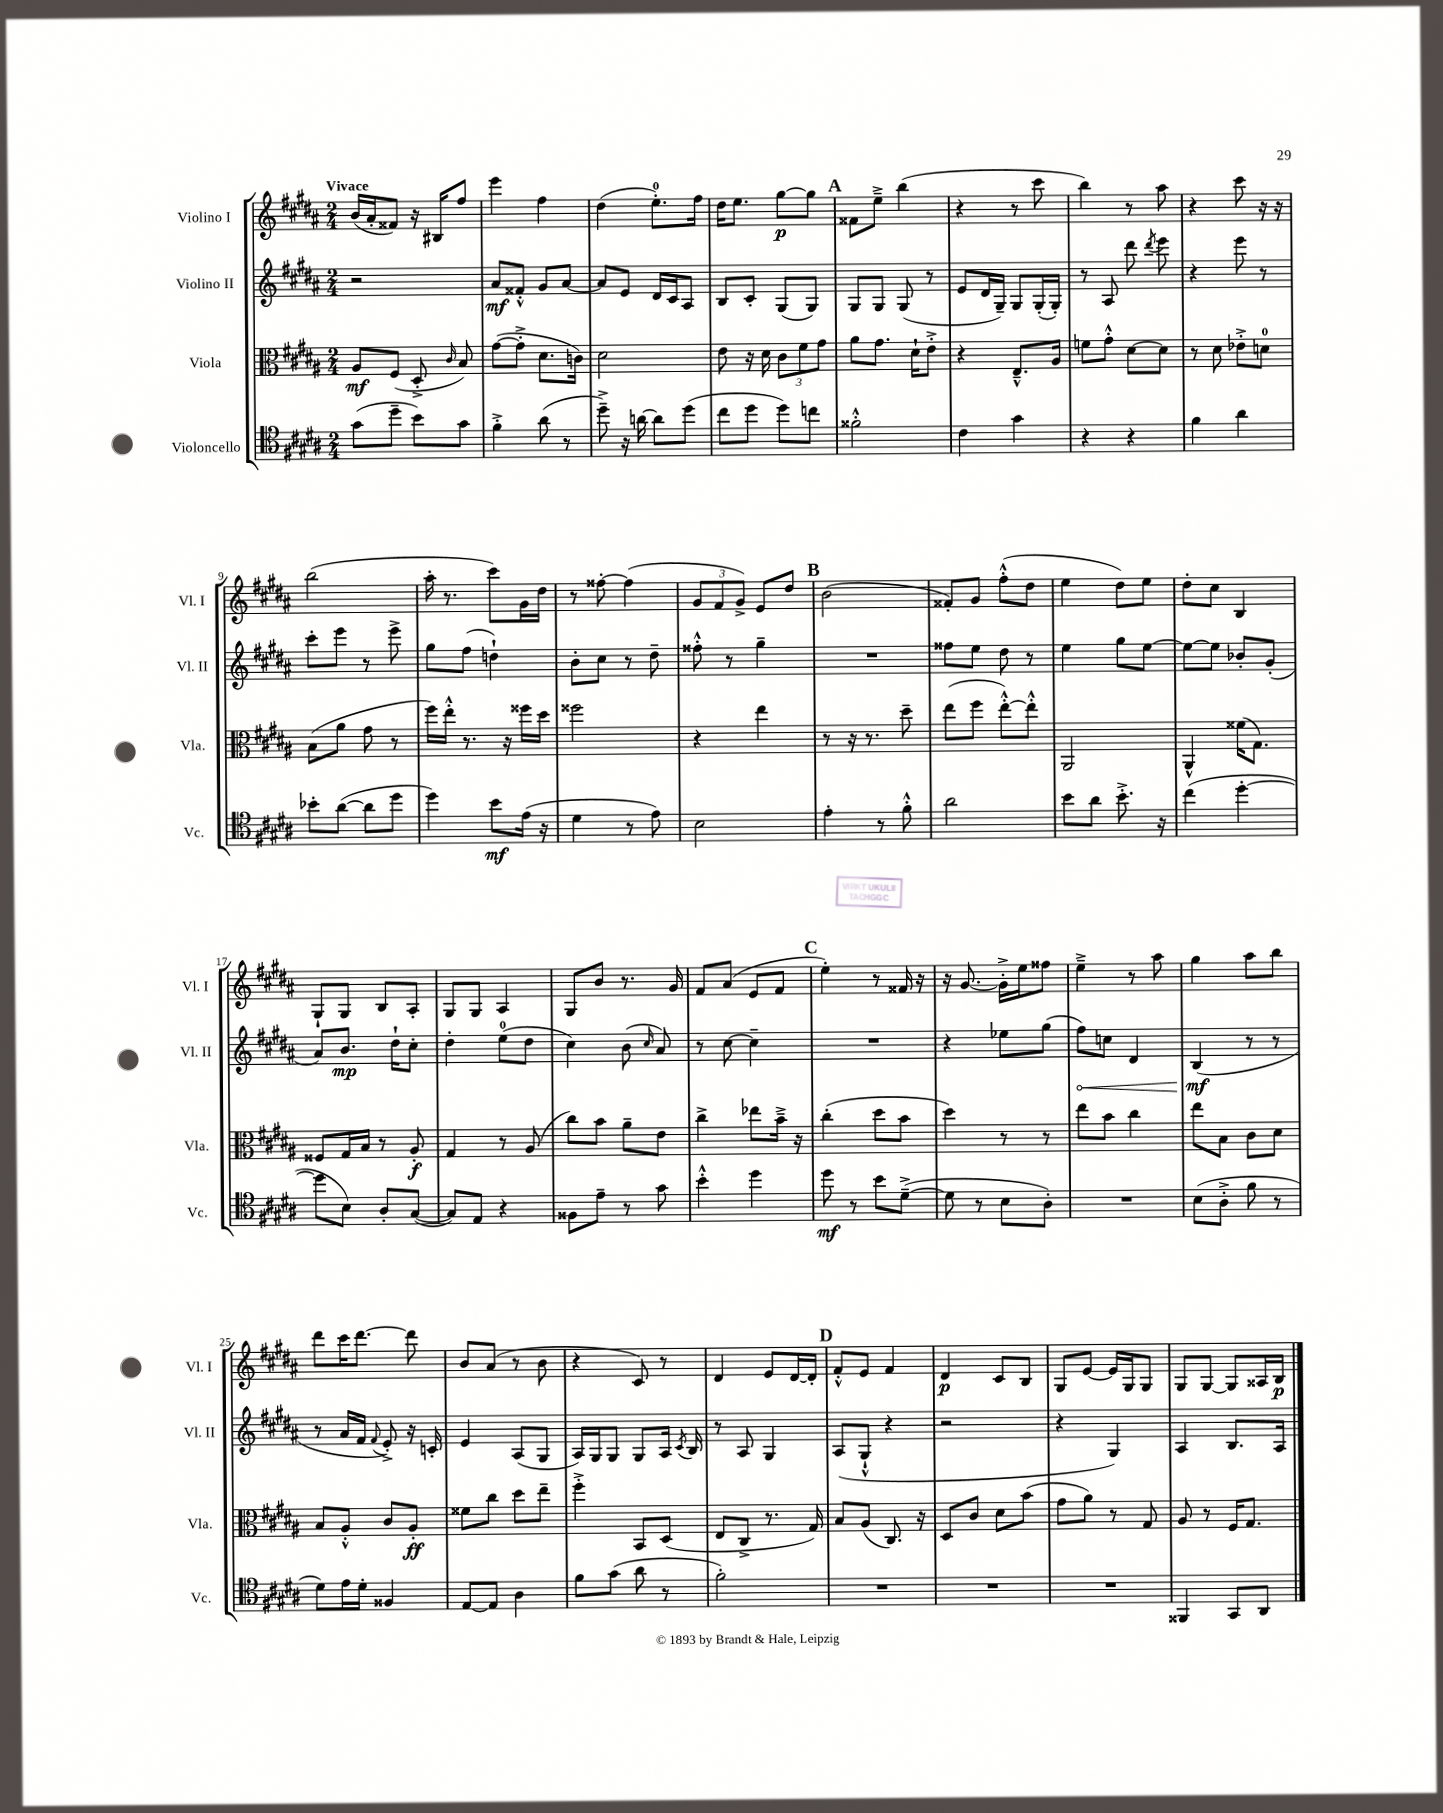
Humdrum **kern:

**kern	**kern	**kern	**kern
*staff4	*staff3	*staff2	*staff1
*clefC4	*clefC3	*clefG2	*clefG2
*k[f#c#g#d#a#]	*k[f#c#g#d#a#]	*k[f#c#g#d#a#]	*k[f#c#g#d#a#]
*M2/4	*M2/4	*M2/4	*M2/4
(8g#\L	8A#/L	2r	(16b/LL
.	.	.	16a#'/J
8dd#~\J	(8F#/J	.	8f##/J)
8b\L)	8D#'^/	.	16r
.	.	.	16B#/LK
.	16qqc#/	.	.
8g#\J	8B/)	.	8ff#/J
=	=	=	=
4f#'^\	([8g#\L	8a#/L	4eee\
.	8g#'^\]J	8f##'^^/J	.
(8a#\	8.d#\L	8g#/L	4ff#\
8r	.	[8a#/J	.
.	16c\Jk)	.	.
=	=	=	=
8dd#~^\)	2d#\	8a#/]L	(4dd#\
16r	.	8e/J	.
[16a\	.	.	.
8a\]L	.	16d#/LL	8.ee'\L)
.	.	16c#/J	.
(8dd#\J	.	8A#/J	.
.	.	.	16ff#\Jk
=	=	=	=
8cc#\L	8e\	8B/L	16dd#\LK
.	.	.	8.ee\J
8dd#\J	16r	8c#'/J	.
.	16d#\	.	.
8dd#\L)	12c#\L	(8G#/L	[8gg#\L
.	12f#\	.	.
8cc\J	.	8G#/J)	8gg#\]J
.	12g#\J	.	.
=	=	=	=
2f##'^^\	8a#\L	8G#/L	8f##\L
.	8.g#\J	8G#/J	8ee~^\J
.	.	(8G#/	(4bb\
.	16d#`\LK	.	.
.	8e'^\J	8r	.
=	=	=	=
4c#\	4r	8e/L	4r
.	.	16d#/L	.
.	.	16G#~/JJ)	.
4g#\	8.E~^^/L	8G#/L	8r
.	.	(16G#'/L	8ccc#\
.	16A#/Jk	16G#'/JJ)	.
=	=	=	=
4r	8f\L	8r	4bb\)
.	8g#'^^\J	8A#/	.
4r	[8d#\L	8ddd#\	8r
.	.	8qddd#/	.
.	8d#\]J	8eee\	8aa#\
=	=	=	=
4f#\	8r	4r	4r
.	8d#\	.	.
4a#\	8e-'^\L	8eee\	8ccc#\
.	8d\J	8r	16r
.	.	.	16r
=	=	=	=
8b-'\L	(8B\L	8ccc#'\L	(2bb\
([8a#\J	8a#\J	8eee\J	.
8a#\]L	8g#\	8r	.
8dd#\J	8r	8eee^\	.
=	=	=	=
4dd#\)	16ff#\LL)	8gg#\L	16aa#'\
.	16ee'^^\JJ	.	8.r
.	8.r	(8ff#\J	.
8b\L	.	4dd`\)	8ccc#\L)
.	16r	.	.
(16e\Jk	16ff##\LL	.	16g#\L
16r	16dd#\JJ	.	16dd#\JJ
=	=	=	=
4d#\	2ff##\	8b'\L	8r
.	.	8cc#\J	[8ff##'\
8r	.	8r	(4ff##\]
8e\)	.	8dd#~\	.
=	=	=	=
2B\	4r	8ff##'^^\	12g#/L
.	.	.	12f#/
.	.	8r	.
.	.	.	12g#^/J)
.	4ee\	4gg#~\	8e/L
.	.	.	8dd#/J
=	=	=	=
4e'\	8r	2r	(2b\
.	16r	.	.
.	8.r	.	.
8r	.	.	.
8f#'^^\	8dd#~\	.	.
=	=	=	=
2a#\	(8ee\L	8ff##\L	8f##'/L)
.	8ff#\J	8ee\J	8g#/J
.	[8ee'^^\L)	8dd#\	(8ff#'^^\L
.	8ee'^^\]J	8r	8dd#\J
=	=	=	=
8b\L	2AA#/	4ee\	4ee\
8a#\J	.	.	.
8.b'^\	.	8gg#\L	8dd#\L)
.	.	[8ee\J	8ee\J
16r	.	.	.
=	=	=	=
(4cc#\	4AA#^^/	8ee\_L	8dd#'\L
.	.	8ee\]J	8cc#\J
[4dd#'\	(16f##\LK	8b-'/L	4B/
.	8.G#\J)	.	.
.	.	(8g#'/J	.
=	=	=	=
8dd#\]L	8F##/L	8a#/L)	8G#`/L
8B\J)	16G#/L	8.b/J	8G#/J
.	16B/JJ	.	.
8A#'/L	8r	.	8B/L
.	.	16dd#`\LK	.
([8G#/J	8A#'/	8cc#'\J	8A#'/J
=	=	=	=
8G#/]L)	4G#/	4dd#'\	8G#/L
8E/J	.	.	8G#/J
4r	8r	(8ee\L	4A#/
.	(8A#/	8dd#\J	.
=	=	=	=
8F##\L	8cc#\L)	4cc#\)	8G#/L
8e~\J	8b\J	.	8b/J
8r	8a#~\L	(8b\	8.r
.	.	16qqcc#/	.
8g#\	8e\J	8a#/)	.
.	.	.	16g#/
=	=	=	=
4b'^^\	4cc#^\	8r	8f#/L
.	.	[8cc#\	(8a#/J
4dd#\	8ee-\L	4cc#~\]	8e/L
.	16b~^\Jk	.	8f#/J
.	16r	.	.
=	=	=	=
8dd#\	(4cc#'\	2r	4ee'\)
8r	.	.	.
8b\L	8dd#\L	.	8r
([8d#~^\J	8b\J	.	16f##/
.	.	.	16r
=	=	=	=
8d#\]	4dd#\)	4r	16r
.	.	.	[8.g#/
8r	.	.	.
8B\L	8r	8ee-\L	16g#'^\]LL
.	.	.	16ee\J
8A#'\J)	8r	(8gg#\J	8ff##\J
=	=	=	=
2r	8ee\L	8ff#\L)	4ee~^\
.	8b\J	8cc\J	.
.	4cc#\	4d#/	8r
.	.	.	8aa#\
=	=	=	=
(8B\L	8ee\L	(4B/	4gg#\
8A#'^\J	8B\J	.	.
8f#\	8c#\L	8r	8aa#\L
8r	8d#\J	8r	8bb\J
=	=	=	=
8d#\L)	8B/L	8r	8ddd#\L
16e\L	8A#'^^/J	16a#/LL	16ccc#\K
16d#'\JJ	.	16f#/JJ	[8.ddd#\J
.	.	8qqf#/	.
4F##/	8c#/L	8e'^/)	.
.	8A#'/J	16r	8ddd#\]
.	.	16c'/	.
=	=	=	=
[8E/L	8f##\L	4e/	8b/L
8E/]J	8cc#\J	.	(8a#/J
4A#\	8dd#\L	(8A#/L	8r
.	8ee~\J	8G#/J	8b\
=	=	=	=
8f#\L	4ff#'^\	16A#/LL)	4r
.	.	16G#/J	.
(8g#\J	.	8G#/J	.
8a#\	8BB/L	8G#/L	8c#/)
8r	(8D#/J	16A#/Jk	8r
.	.	8qc#/	.
.	.	16B/	.
=	=	=	=
2f#'\)	8E/L	8r	4d#/
.	8C#^/J	8A#/	.
.	8.r	4G#/	8e/L
.	.	.	[16d#/L
.	16G#/)	.	16d#'/]JJ
=	=	=	=
2r	8B/L	(8A#/L	8f#'^^/L
.	(8A#/J	8G#`^^/J	8e/J
.	8.C#/)	4r	4f#/
.	16r	.	.
=	=	=	=
2r	8D#/L	2r	4d#/
.	8c#/J	.	.
.	8d#\L	.	8c#/L
.	(8b\J	.	8B/J
=	=	=	=
2r	8g#\L	4r	8G#/L
.	8a#\J)	.	[8e/J
.	8r	4G#/)	16e/]LL
.	.	.	16G#/J
.	8G#/	.	8G#/J
=	=	=	=
4FF##/	8A#/	4A#/	8G#/L
.	8r	.	[8G#/J
8GG#/L	16F#/LK	8.B/L	8G#/]L
.	8.G#/J	.	.
8AA#/J	.	.	16A##/L
.	.	16A#/Jk	16B/JJ
==	==	==	==
*-	*-	*-	*-
